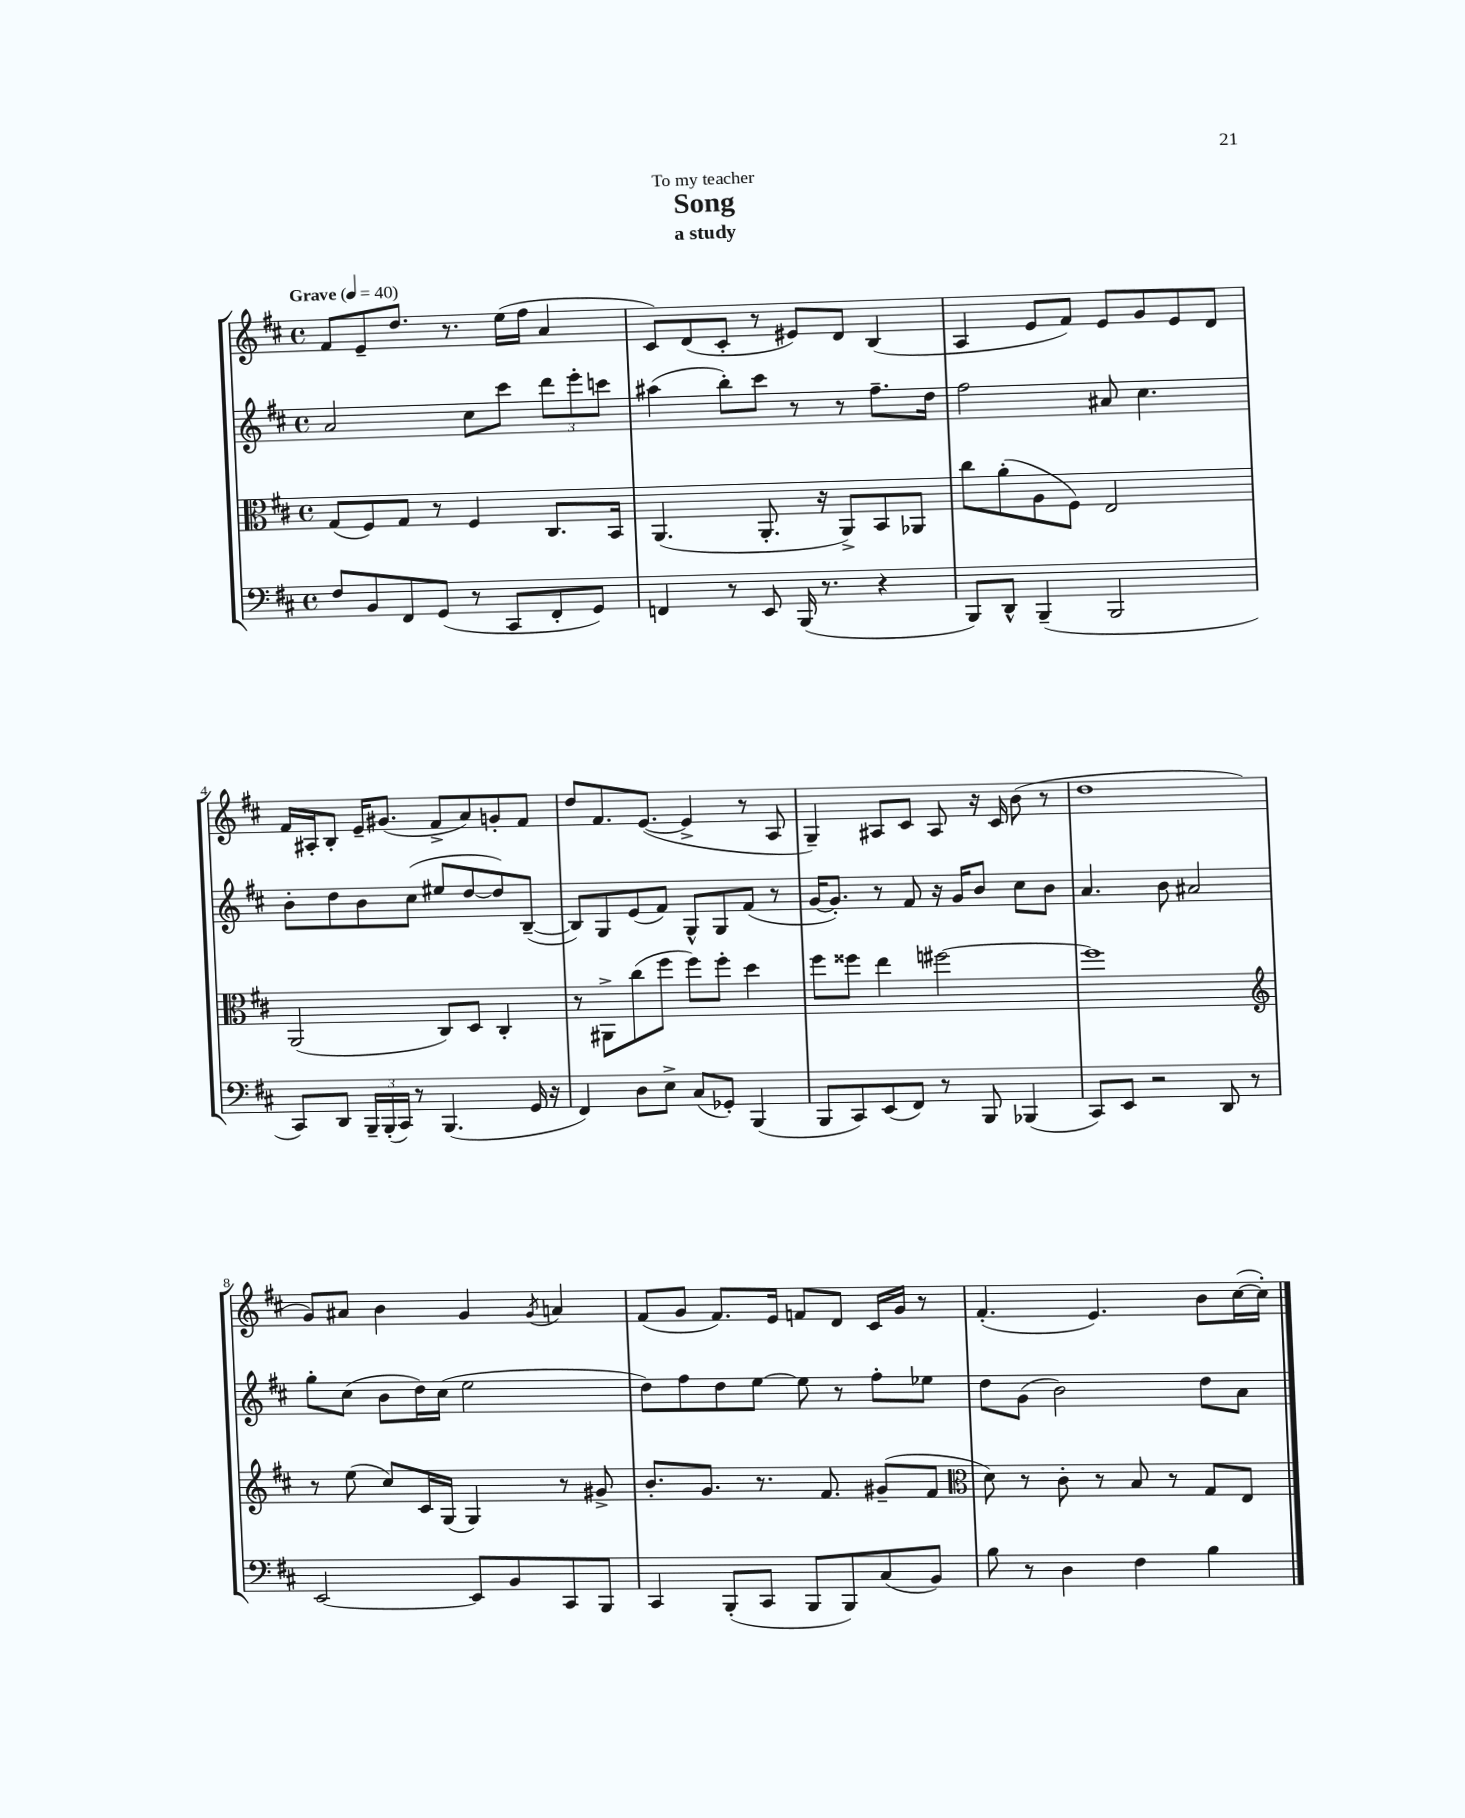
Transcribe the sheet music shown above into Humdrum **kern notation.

**kern	**kern	**kern	**kern
*staff4	*staff3	*staff2	*staff1
*clefF4	*clefC3	*clefG2	*clefG2
*k[f#c#]	*k[f#c#]	*k[f#c#]	*k[f#c#]
*M4/4	*M4/4	*M4/4	*M4/4
*met(c)	*met(c)	*met(c)	*met(c)
*MM40	*MM40	*MM40	*MM40
8F#/L	(8G/L	2a/	8f#/L
8BB/	8F#/)	.	8e~/
8FF#/	8G/J	.	8.dd/J
(8GG/J	8r	.	.
.	.	.	8.r
8r	4F#/	8cc#\L	.
8CC#/L	.	8ccc#\J	(16ee\LL
.	.	.	16ff#\JJ
8FF#'/	8.C#/L	12ddd\L	4a/
.	.	12eee'\	.
8GG/J)	.	.	.
.	.	12ccc\J	.
.	16BB/Jk	.	.
=	=	=	=
4FF/	(4.AA/	(4aa#\	8c#/L)
.	.	.	(8d/
8r	.	8bb'\L)	8c#'/J
8EE/	8.AA'/	8ccc#\J	8r
(16BBB/	.	8r	8e#/L)
8.r	16r	.	.
.	8AA^/L)	8r	8d/J
4r	8BB/	8.ff#~\L	(4B/
.	8AA-/J	.	.
.	.	16dd\Jk	.
=	=	=	=
8BBB/L)	8cc#\L	2ff#\	4A/
8DD^^/J	(8a'\	.	.
(4BBB~/	8A\	.	8e/L
.	8F#\J)	.	8f#/J)
2BBB/	2E/	8a#/	8e/L
.	.	4.cc#\	8g/
.	.	.	8e/
.	.	.	8d/J
=	=	=	=
8CC#/L)	(2AA/	8b'\L	16f#/LL
.	.	.	16A#'/J
8DD/J	.	8dd\	8B'/J
24BBB~/LL	.	8b\	16e~/LK
(24BBB'/	.	.	.
.	.	.	(8.g#/J
24CC#/JJ)	.	.	.
8r	.	(8cc#\J	.
(4.BBB/	8C#/L)	8ee#/L	8f#^/L
.	8D/J	[8dd/	8a/)
.	4C#'/	8dd/])	8g'/
16GG/	.	([8B~/J	8f#/J
16r	.	.	.
=	=	=	=
4FF#/)	8r	8B/]L)	8dd/L
.	8AA#^\L	8G/	8.f#/
8D\L	(8cc#\	(8e/	.
.	.	.	([8.e/J
8E^\J	8ff#\J	8f#/J)	.
(8C#/L	8ff#\L)	8G^^/L	4e^/]
8GG-'/J)	8ff#'\J	8G/	.
(4BBB/	4dd\	(8f#/J	8r
.	.	8r	8A/
=	=	=	=
8BBB/L	8ff#\L	[16g/LK	4G~/)
.	.	8.g'/]J)	.
8CC#/)	8ff##\J	.	.
(8EE/	4ee\	8r	8A#/L
8FF#/J)	.	8f#/	8c#/J
8r	[2ff#\	16r	8A#/
.	.	16g/LK	.
8BBB/	.	8b/J	16r
.	.	.	16c#/
(4BBB-/	.	8cc#\L	(8b\
.	.	8b\J	8r
=	=	=	=
8CC#/L)	1ff#]	4.a/	1dd
8EE/J	.	.	.
2r	.	.	.
.	.	8b\	.
.	.	2a#/	.
8DD/	.	.	.
8r	.	.	.
=	=	=	=
*	*clefG2	*	*
[2EE/	8r	8gg'\L	8g/L)
.	(8ee\	(8cc#\J	8a#/J
.	8cc#/L)	8b\L	4b\
.	16c#/L	16dd\L)	.
.	(16G/JJ	(16cc#\JJ	.
8EE/]L	4G/)	2ee\	4g/
8BB/	.	.	.
.	.	.	8qg/
8CC#/	8r	.	4a/
8BBB/J	8g#^/	.	.
=	=	=	=
4CC#/	8.b'/L	8dd\L)	(8f#/L
.	.	8ff#\	8g/J
.	8.g/J	.	.
(8BBB'/L	.	8dd\	8.f#/L)
8CC#/J	8.r	[8ee\J	.
.	.	.	16e/Jk
8BBB/L	.	8ee\]	8f/L
.	8.f#/	.	.
8BBB/)	.	8r	8d/J
(8C#/	(8g#~/L	8ff#'\L	16c#/LL
.	.	.	16g/JJ
8BB/J)	8f#/J	8ee-\J	8r
=	=	=	=
*	*clefC3	*	*
8B\	8d\)	8dd\L	(4.f#'/
8r	8r	(8g\J	.
4D\	8c#'\	2b\)	.
.	8r	.	4.e/)
4F#\	8B/	.	.
.	8r	.	.
4B\	8G/L	8dd\L	8b\L
.	8E/J	8a\J	([16cc#\L
.	.	.	16cc#'\]JJ)
==	==	==	==
*-	*-	*-	*-
